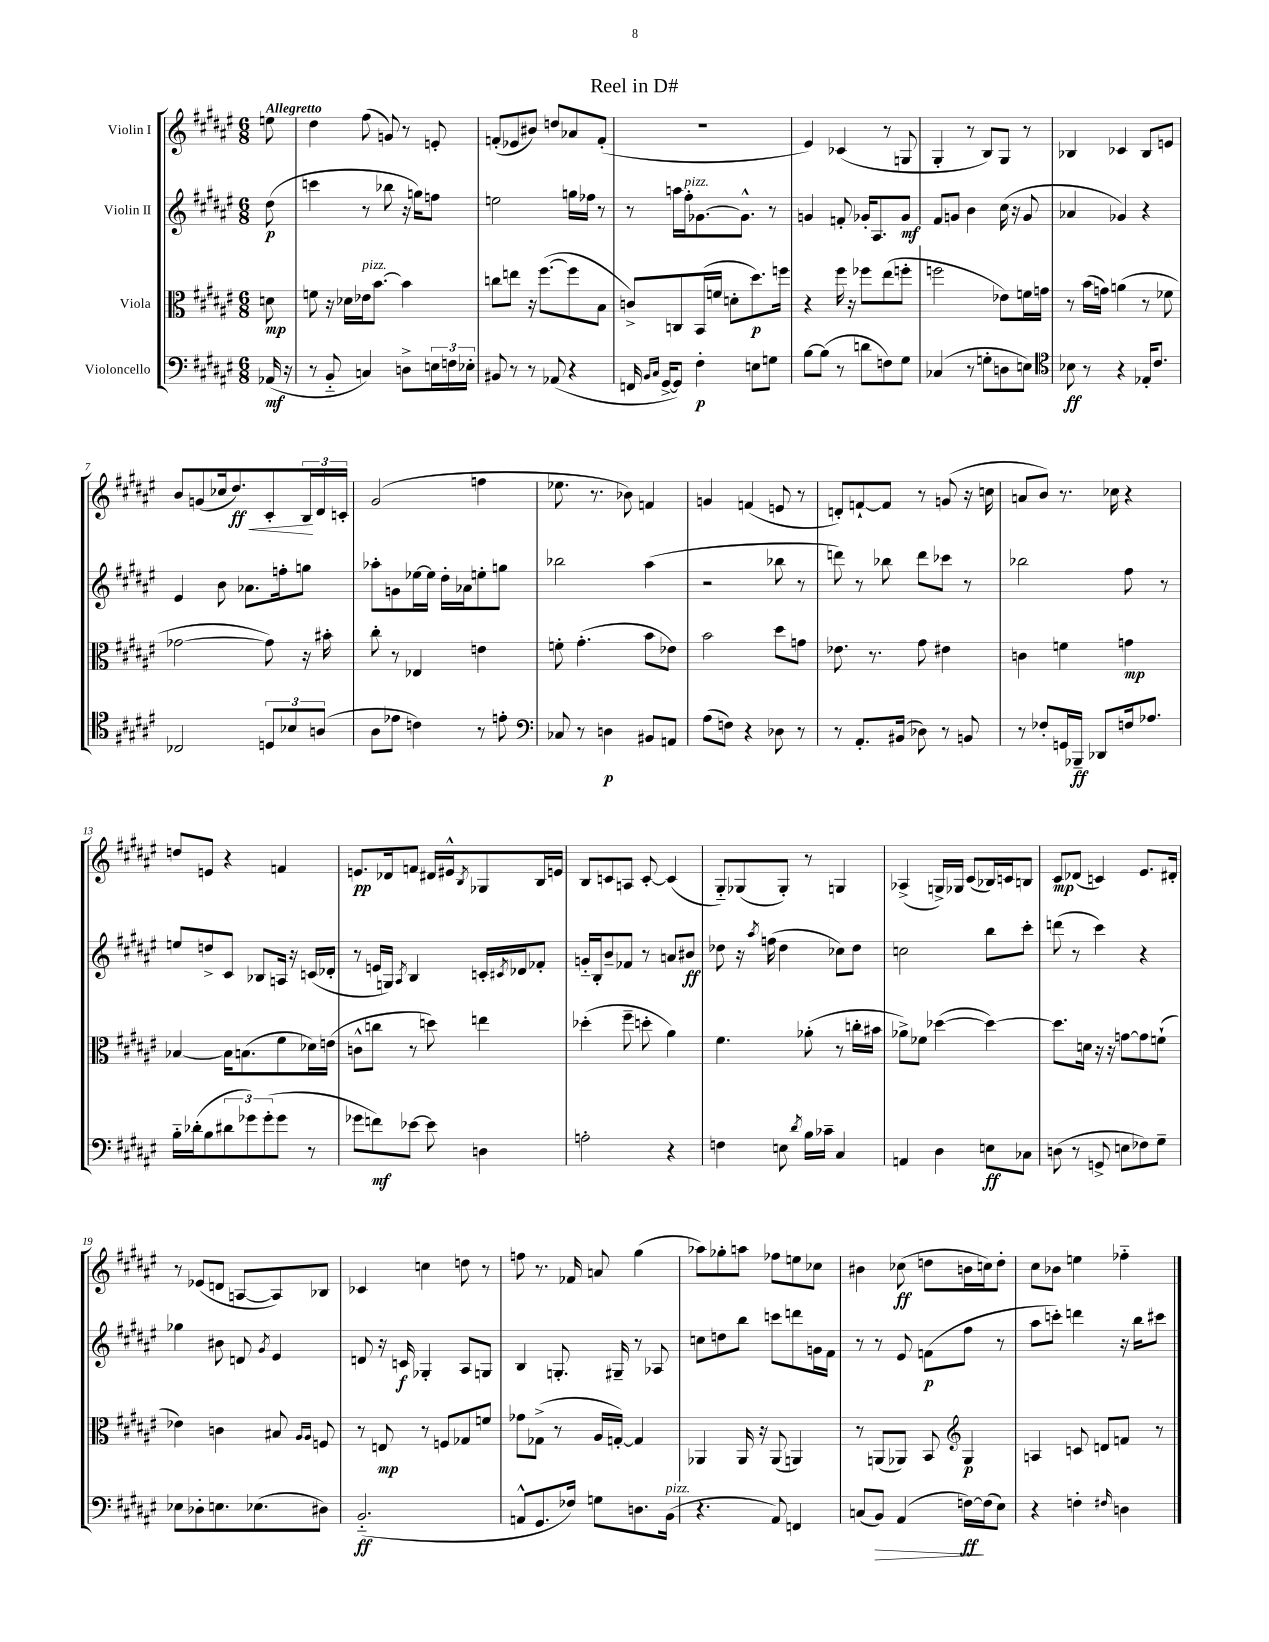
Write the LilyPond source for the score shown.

\header { title = "Reel in D#" }
<<
\new StaffGroup <<
\new Staff = "s0" \with { instrumentName = "Violin I" } {
    \clef treble \key fis \major \numericTimeSignature \time 6/8 \partial 8 \tempo "Allegretto"
    e''8 |
    dis''4 fis''8( g'8) r8 e'8-. |
    f'8-.( ees'8 bis'8) d''8 aes'8 f'8-.( |
    R2. |
    eis'4) ces'4( r8 g8 |
    gis4-. r8 b8) gis8 r8 |
    bes4 ces'4 bes8 e'8 |
    b'8 g'8( ces''16 dis''8.\ff\<) cis'8-. \tuplet 3/2 { b16\! dis'16 c'16-. } |
    gis'2( f''4 |
    ees''8. r8. bes'8) f'4 |
    g'4 f'4( e'8 r8 |
    d'8-.) f'8~-! f'8 r8 g'8( r16 c''16 |
    a'8 b'8) r8. ces''16 r4 |
    d''8 e'8 r4 f'4 |
    e'8.\pp des'16 f'8 dis'16 eis'16-^ \acciaccatura { b8 } ges8 b16 e'16 |
    b8 c'8 a8 c'8~-. c'4( |
    gis8-_) ges8( ges8-.) r8 g4 |
    aes4->( g16->) ges16 cis'8( bes16) c'16 b8 |
    cis'8\mp des'8( c'4) eis'8. dis'16-. |
    r8 ees'8( d'8 a8~ a8) bes8 |
    ces'4 c''4 d''8 r8 |
    f''8 r8. fes'16 a'8 gis''4( |
    aes''8) ges''8-. a''8 fes''8 e''8 ces''8 |
    bis'4 ces''8\ff( d''8 b'16 c''16) d''8-. |
    cis''8 bes'8 e''4 fes''4-_ \bar "|." |
}
\new Staff = "s1" \with { instrumentName = "Violin II" } {
    \clef treble \key fis \major \numericTimeSignature \time 6/8 \partial 8
    dis''8\p( |
    c'''4 r8 bes''8 r16 g''16) f''8 |
    e''2 g''16 fes''16 r8 |
    r8 a''16 fis''16-.^\markup { \italic "pizz." } ges'8.~ ges'8.-^ r8 |
    g'4 f'8-. ges'16-. ais8. ges'8\mf |
    fis'8 g'8 b'4 cis''16( r16 g'8 |
    aes'4 ges'4) r4 |
    eis'4 b'8 aes'8. f''16-. g''8 |
    aes''8-. g'8 ees''16~ ees''16 dis''16-. aes'16 e''8-. g''8 |
    bes''2 ais''4( |
    r2 bes''8 r8 |
    d'''8) r8 bes''8 d'''8 ces'''8 r8 |
    bes''2 fis''8 r8 |
    e''8 d''8-> cis'8 bes8 a16 r16 c'16( des'16-. |
    r8 e'16 g16) \acciaccatura { ais8 } b4 c'16-. \acciaccatura { cis'8 } des'16 fes'8-. |
    g'16-_ b16-. b'8-- fes'8 r8 a'8 bis'8\ff |
    des''8 r16 \acciaccatura { ais''8 } f''16( des''4 ces''8) des''8 |
    c''2 b''8 cis'''8-. |
    d'''8( r8 cis'''4) r4 |
    ges''4 bis'8 d'8 \acciaccatura { gis'8 } eis'4 |
    d'8 r16 c'16\f ges4-. ais8 g8 |
    b4 g8.-. gis16-- r8 aes8 |
    c''8 d''8 b''8 c'''8 d'''8 g'16 fis'16 |
    r8 r8 eis'8 f'8\p( fis''8 r8 |
    ais''8 c'''8-.) d'''4 r16 b''16 cis'''8 \bar "|." |
}
\new Staff = "s2" \with { instrumentName = "Viola" } {
    \clef alto \key fis \major \numericTimeSignature \time 6/8 \partial 8
    d'8\mp |
    f'8 r16 des'16 ees'16^\markup { \italic "pizz." } b'8.~ b'4 |
    c''8 e''8 r16 fis''8.~( fis''8 b8 |
    c'8->) c8 b,16( f'16 d'8-. dis''8.\p) f''16 |
    r4 fis''16 r16 fes''8 eis''8( f''8-. |
    f''2 ees'8) f'16 g'16 |
    r8 b'16( g'16) a'4( r8 fes'8 |
    ges'2~ ges'8) r16 bis'16-. |
    cis''8-. r8 ees4 e'4 |
    f'8-. gis'4.-.( b'8 ees'8) |
    b'2 dis''8 g'8 |
    ees'8. r8. gis'8 eis'4 |
    c'4 f'4 g'4\mp |
    bes4~ bes16 b8.( fis'8 des'16) e'16( |
    c'8-^ c''8 r8 d''8) e''4 |
    des''4-.( fis''8-- d''8-. ais'4) |
    fis'4. aes'8-.( r8 c''16-. bis'16 |
    aes'8->) fes'8 des''4~( des''4~) |
    des''8. d'16 r16 r16 g'8~ g'8 f'8-!( |
    ees'4) c'4 bis8 \grace { ais16 ais16 } f8 |
    r8 e8\mp r8 f8 ges8 f'8 |
    ges'8 ges8->( r8 ais16 g16~-.) g4 |
    aes,4 aes,16 r16 aes,8( a,4) |
    r8 a,8( aes,8) b,8 \clef treble gis4\p |
    a4 c'8 d'8 f'8 r8 \bar "|." |
}
\new Staff = "s3" \with { instrumentName = "Violoncello" } {
    \clef bass \key fis \major \numericTimeSignature \time 6/8 \partial 8
    aes,16\mf( r16 |
    r8 b,8-_ c4) d8-> \tuplet 3/2 { e16 f16 ees16-. } |
    bis,8 r8 r8 aes,8( r4 |
    f,16 \grace { b,16 cis16 } gis,16~-> gis,8) fis4-.\p e8 g8 |
    b8~ b8( r8 d'8 f8) gis8 |
    ces4( r8 g8-. d8 e8) |
    \clef tenor bes8\ff r8 r4 ees16-. cis'8. |
    ces2 \tuplet 3/2 { d8 bes8 a8( } |
    ais8 ees'8 c'4) r8 e'8-. |
    \clef bass ces8 r8 d4\p bis,8 a,8 |
    ais8( f8) r4 des8 r8 |
    r8 ais,8.-. bis,16( des8) r8 b,8 |
    r8 fes8-. g,16 bes,,16--\ff des,8 f16 aes8. |
    b16-_ des'16-.( b8 \tuplet 3/2 { dis'8 ges'8) ges'8-.( } ges'8 r8 |
    ges'8 f'8\mf) ees'8~ ees'8 d4 |
    a2-. r4 |
    f4 e8 \acciaccatura { dis'8 } b16 ces'16-- cis4 |
    a,4 dis4 e8\ff ces8 |
    d8( r8 g,8-> e8 fes8) gis8-- |
    ees8 des8-. e8. ees8.( dis8) |
    b,2.-_\ff( |
    a,8-^ gis,8. fes16) g8 d8. b,16^\markup { \italic "pizz." }( |
    r4. ais,8) f,4 |
    c8( b,8\>) ais,4( f16~\ff\!) f16( eis8) |
    r4 f4-. \grace { fis16 } d4 \bar "|." |
}
>>
>>
